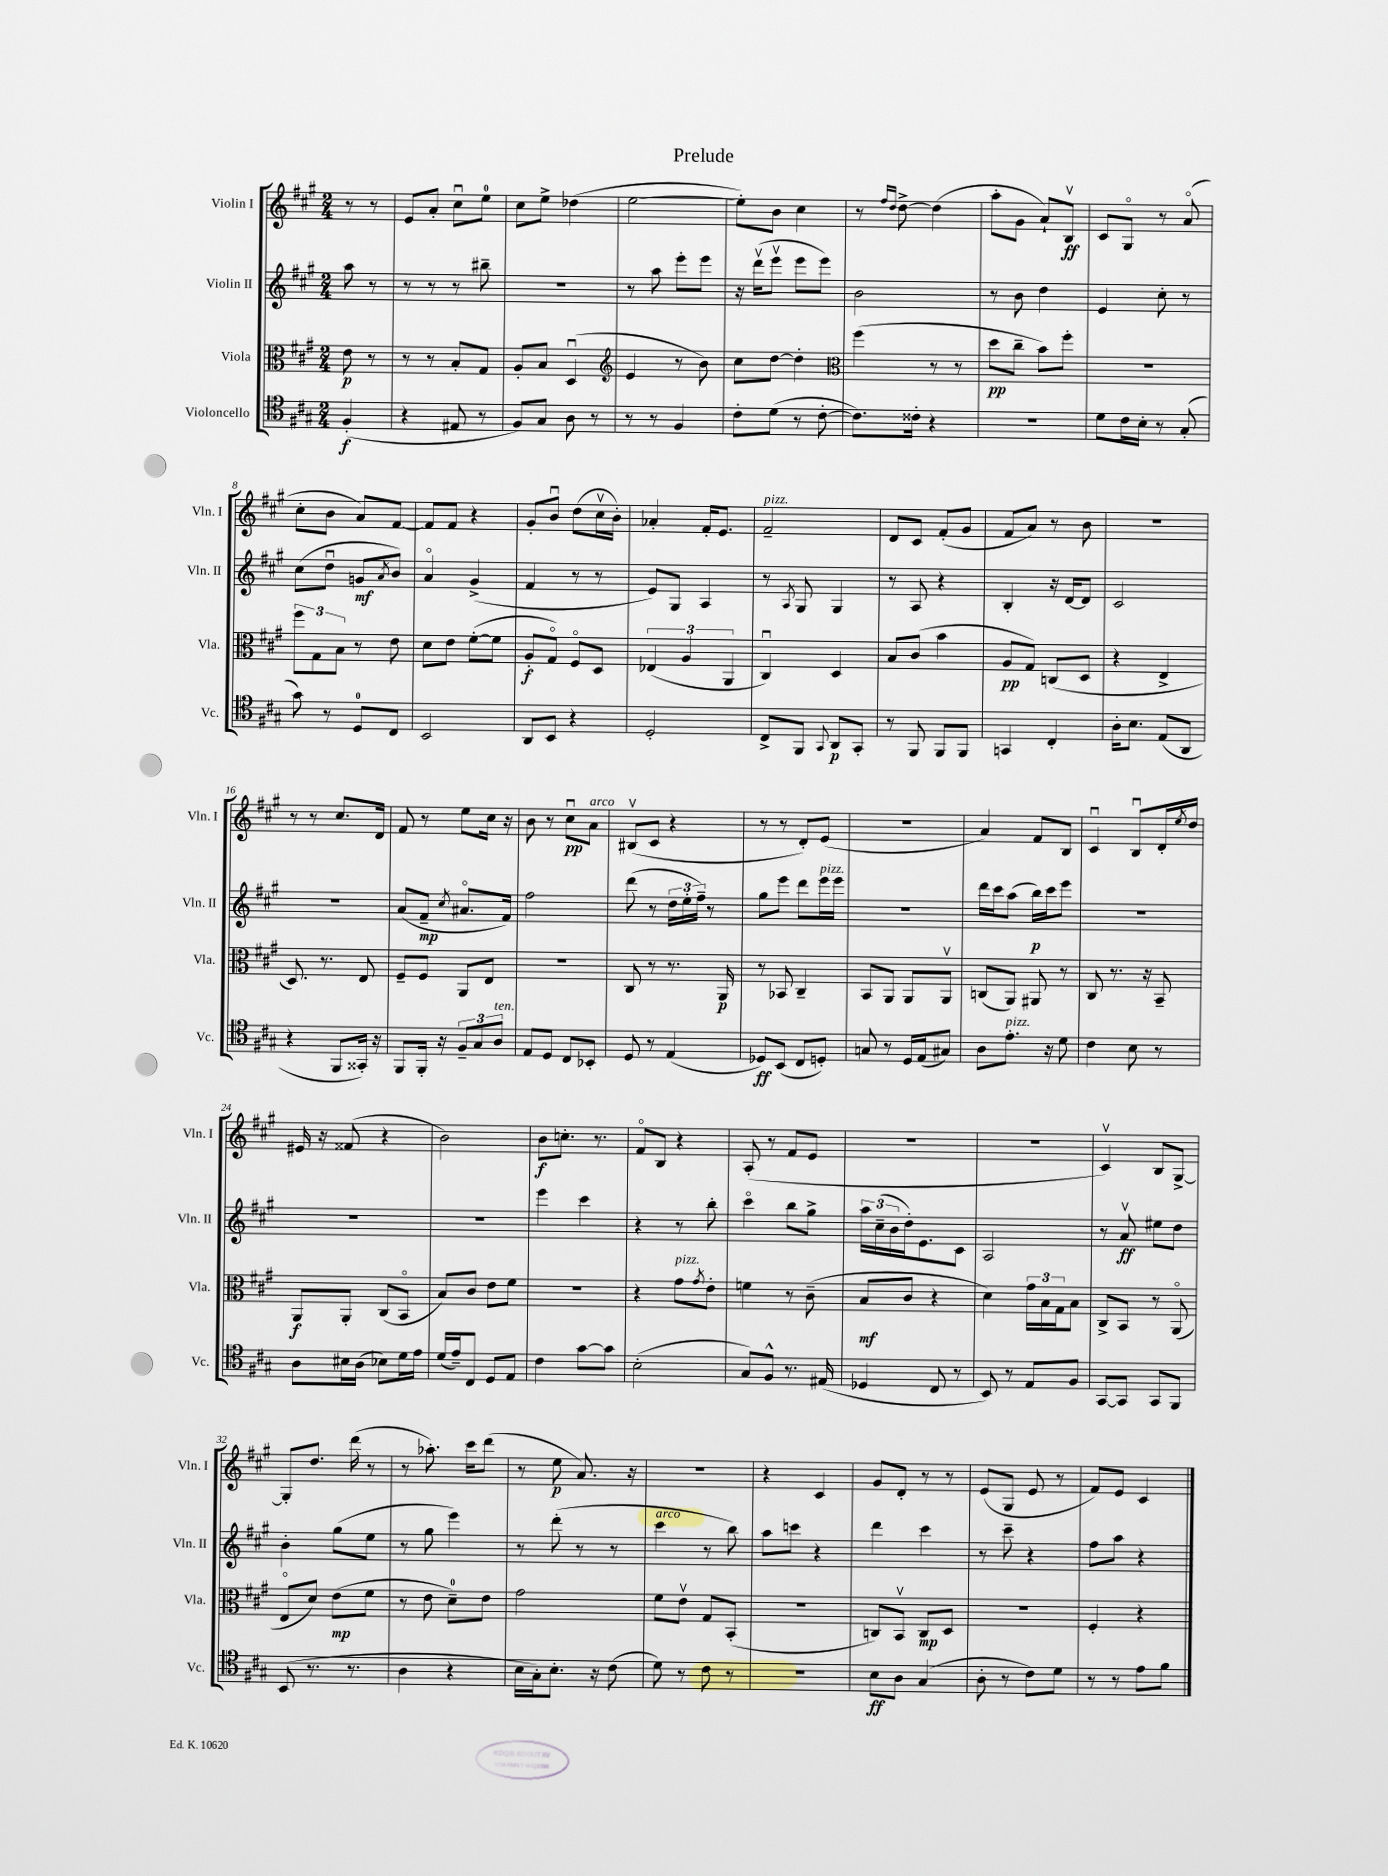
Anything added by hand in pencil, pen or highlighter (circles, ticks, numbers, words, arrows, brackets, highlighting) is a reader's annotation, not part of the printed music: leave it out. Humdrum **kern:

**kern	**kern	**kern	**kern
*staff4	*staff3	*staff2	*staff1
*clefC4	*clefC3	*clefG2	*clefG2
*k[f#c#g#]	*k[f#c#g#]	*k[f#c#g#]	*k[f#c#g#]
*M2/4	*M2/4	*M2/4	*M2/4
(4F#'/	8e\	8aa\	8r
.	8r	8r	8r
=	=	=	=
4r	8r	8r	8e/L
.	8r	8r	8a'/J
8E#/	8B'/L	8r	8cc#u\L
8r	8G#/J	8bb#~\	8ee\J
=	=	=	=
8F#/L)	8A'/L	2r	8cc#\L
8G#/J	8B/J	.	8ee^\J
8A\	(4Du/	.	(4dd-\
8r	.	.	.
=	=	=	=
*	*clefG2	*	*
8r	4e/	8r	[2ee\
8r	.	8aa\	.
4F#/	8r	8eee'\L	.
.	8b\)	8eee\J	.
=	=	=	=
8c#'\L	8cc#\L	16r	8ee'\]L)
.	.	(16dddv\LK	.
(8d\J	[8dd\J	8eeev\J	8b\J
8r	4dd'\]	8eee\L	4cc#\
[8c#'\	.	8eee\J)	.
=	=	=	=
*	*clefC3	*	*
8.c#\]L)	(4ff#\	2b\	8r
.	.	.	16qqff#/LL
.	.	.	16qqdd/JJ
.	.	.	[8dd^\
16c##'\Jk	.	.	.
4r	8r	.	(4dd\]
.	8r	.	.
=	=	=	=
2r	8dd\L	8r	8aa'\L
.	8cc#~\J	8b\	8g#\J
.	8b\L)	4dd\	8a`/L)
.	8ff#'\J	.	8Bv/J
=	=	=	=
8d\L	2r	4e/	8c#/L
16c#\L	.	.	8G#o/J
16B'\JJ	.	.	.
8r	.	8cc#'\	8r
(8G#'/	.	8r	(8ao/
=	=	=	=
8g#\)	12ff#\L	(8cc#\L	8cc#'\L
.	12G#\	.	.
8r	.	8ddu\J	8b\J
.	12B\J	.	.
8D/L	8r	8g/L	8a/L)
.	.	8qa/	.
8C#/J	8e\	8b/J)	[8f#/J
=	=	=	=
2BB/	8d\L	4ao/	8f#/]L
.	8e\J	.	8f#/J
.	([8f#'\L	(4g#^/	4r
.	8f#\]J	.	.
=	=	=	=
8AA/L	8A'/L	4f#/	8g#'/L
8BB/J	8G#o/J)	.	8bu/J
4r	8F#o/L	8r	(8dd\L
.	8D/J	8r	16cc#v\L
.	.	.	16b'\JJ)
=	=	=	=
2D'/	(6E-/	8e/L)	4a-'/
.	.	8G#/J	.
.	6A/	.	.
.	.	4A/	16f#'/LK
.	.	.	8.e/J
.	6AA/	.	.
=	=	=	=
8C#^/L	4C#u/)	8r	2f#~/
.	.	8qA/	.
8FF#/J	.	8G#/	.
8qqGG#/	.	.	.
8AA/L	4D/	4G#/	.
8GG#'/J	.	.	.
=	=	=	=
8r	8B/L	8r	8d/L
8FF#/	(8c#/J	8A/	8c#/J
8FF#/L	4b\	4r	(8f#'/L
8FF#/J	.	.	8g#/J
=	=	=	=
4GG/	8A/L	4B'/	8f#/L
.	8G#/J)	.	8a/J)
4C#'/	(8C/L	16r	8r
.	.	[16d/LK	.
.	8D/J	8d/]J	8b\
=	=	=	=
16A'\LK	4r	2c#/	2r
8.B\J	.	.	.
(8E/L	4E^/	.	.
8AA/J	.	.	.
=	=	=	=
4r	8.D/)	2r	8r
.	.	.	8r
.	8.r	.	.
8FF#/L	.	.	8.cc#/L
16GG##'/Jk)	8E/	.	.
16r	.	.	16d/Jk
=	=	=	=
8FF#/L	8F#~/L	(8a/L	8f#/
16FF#'/Jk	8F#/J	8f#~/J	8r
16r	.	.	.
.	.	8qcc#/	.
12F#~/L	8AA/L	8.a#o/L	8ee\L
12G#/	.	.	.
.	8E/J	.	16cc#\Jk
12A/J	.	.	.
.	.	16f#/Jk)	16r
=	=	=	=
8E/L	2r	2ff#\	8b\
8D/J	.	.	8r
8C#/L	.	.	8cc#u\L
8BB-'/J	.	.	8a\J
=	=	=	=
8D/	8C#/	(8ddd\	(8B#v/L
8r	8r	8r	8c#/J
(4E/	8.r	24dd\LL	4r
.	.	24ee'\	.
.	.	24ff#~\JJ)	.
.	.	8r	.
.	16AA/	.	.
=	=	=	=
8D-/L)	8r	8gg#\L	8r
(8BB/J	8BB-/	8eee\J	8r
8C#/L	4C#~/	8ddd\L	8d'/L)
8D'/J)	.	16eee\L	(8e/J
.	.	16eee\JJ	.
=	=	=	=
8G/	8BB/L	2r	2r
8r	8AA/J	.	.
16D/LL	8AA/L	.	.
(16E/J	.	.	.
8G#/J)	8AAv/J	.	.
=	=	=	=
8A\L	(8C/L	16ddd\LL	4a/)
.	.	16ccc#\J	.
8.e'\J	8AA/J)	(8aa\J	.
.	8AA#/	16bb\LL)	8f#/L
16r	.	16ccc#\J	.
8d\	8r	8eee\J	8B/J
=	=	=	=
4c#\	8C#/	2r	4c#u/
.	8.r	.	.
8B\	.	.	8Bu/L
.	16r	.	.
8r	8BB~/	.	16d'/L
.	.	.	8qee/
.	.	.	16dd/JJ
=	=	=	=
8A\L	8AA/L	2r	16e#/
.	.	.	16r
16B#\L	8AA'/J	.	(8f##/
(16A\JJ	.	.	.
8B-\L)	(8C#/L	.	4r
16d\L	8BBo/J	.	.
16e\JJ	.	.	.
=	=	=	=
(16d/LL	8B/L)	2r	2b\)
16e~/J)	.	.	.
8C#/J	8c#/J	.	.
8D/L	8e\L	.	.
8E/J	8f#\J	.	.
=	=	=	=
4c#\	2r	4eee\	8b\L
.	.	.	8.cc'\J
[8g#\L	.	4ccc#\	.
.	.	.	8.r
8g#\]J	.	.	.
=	=	=	=
(2B'\	4r	4r	8f#o/L
.	.	.	8B/J
.	8g#\L	8r	4r
.	8qg#/	.	.
.	8e'\J	8bb'\	.
=	=	=	=
8G#/L)	4f\	4ccc#o\	(8A'/
8F#^^/J	.	.	8r
8.r	8r	8bb\L	8f#/L
.	(8c#~\	8gg#^\J	8e/J
(16E#/	.	.	.
=	=	=	=
4D-/	8B/L	24aa\LL	2r
.	.	(24cc#~\	.
.	.	24b\	.
.	8c#/J	16dd'\J)	.
.	.	8.e\	.
8C#/	4r	.	.
8r	.	8c#\J	.
=	=	=	=
8BB/)	4d\)	2A/	2r
8r	.	.	.
8E/L	24g#\LL	.	.
.	24B\	.	.
.	24G#\J	.	.
8F#/J	8B\J	.	.
=	=	=	=
[8GG#/L	8C#^/L	8r	4c#v/)
8GG#/]J	8BB/J	8av/	.
8GG#/L	8r	8ee#\L	8B/L
8FF#/J	(8AAo/	8dd\J	[8G#^/J
=	=	=	=
(8BB/	8Eo/L	4b'\	8G#'/]L
8.r	8d/J)	.	8.dd/J
.	(8e\L	(8gg#\L	.
8.r	.	.	(16ddd\
.	8f#\J	8ee\J	8r
=	=	=	=
4A\	8r	8r	8r
.	8e\	8gg#\	8.aa-'\)
4r	8d~\L)	4eee\)	.
.	.	.	16ccc#\LK
.	8e\J	.	(8ddd\J
=	=	=	=
16B\LL	2g#\	8r	8r
16G#'\J)	.	.	.
8.B'\J	.	(8ddd'\	8ee\
.	.	8r	8.a/)
16r	.	.	.
(8c#\	.	8r	.
.	.	.	16r
=	=	=	=
8d\)	8f#\L	4ccc#\	2r
8r	8ev\J	.	.
8c#\	8G#/L	8r	.
8r	(8BB'/J	8bb\)	.
=	=	=	=
2r	2r	8aa\L	4r
.	.	8ccc\J	.
.	.	4r	4c#/
=	=	=	=
8B\L	8C/L)	4ddd\	8g#/L
8A\J	8BBv/J	.	8d'/J
(4G#/	8C/L	4ccc#\	8r
.	8D/J	.	8r
=	=	=	=
8A'\	2r	8r	(8e/L
8r	.	8ccc#~\	8G#/J
8c#\L)	.	4r	8e/
8d\J	.	.	8r
=	=	=	=
8r	4F#'/	8ff#\L	8f#/L)
8r	.	8aa\J	8e/J
8e\L	4r	4r	4c#/
8f#\J	.	.	.
==	==	==	==
*-	*-	*-	*-
